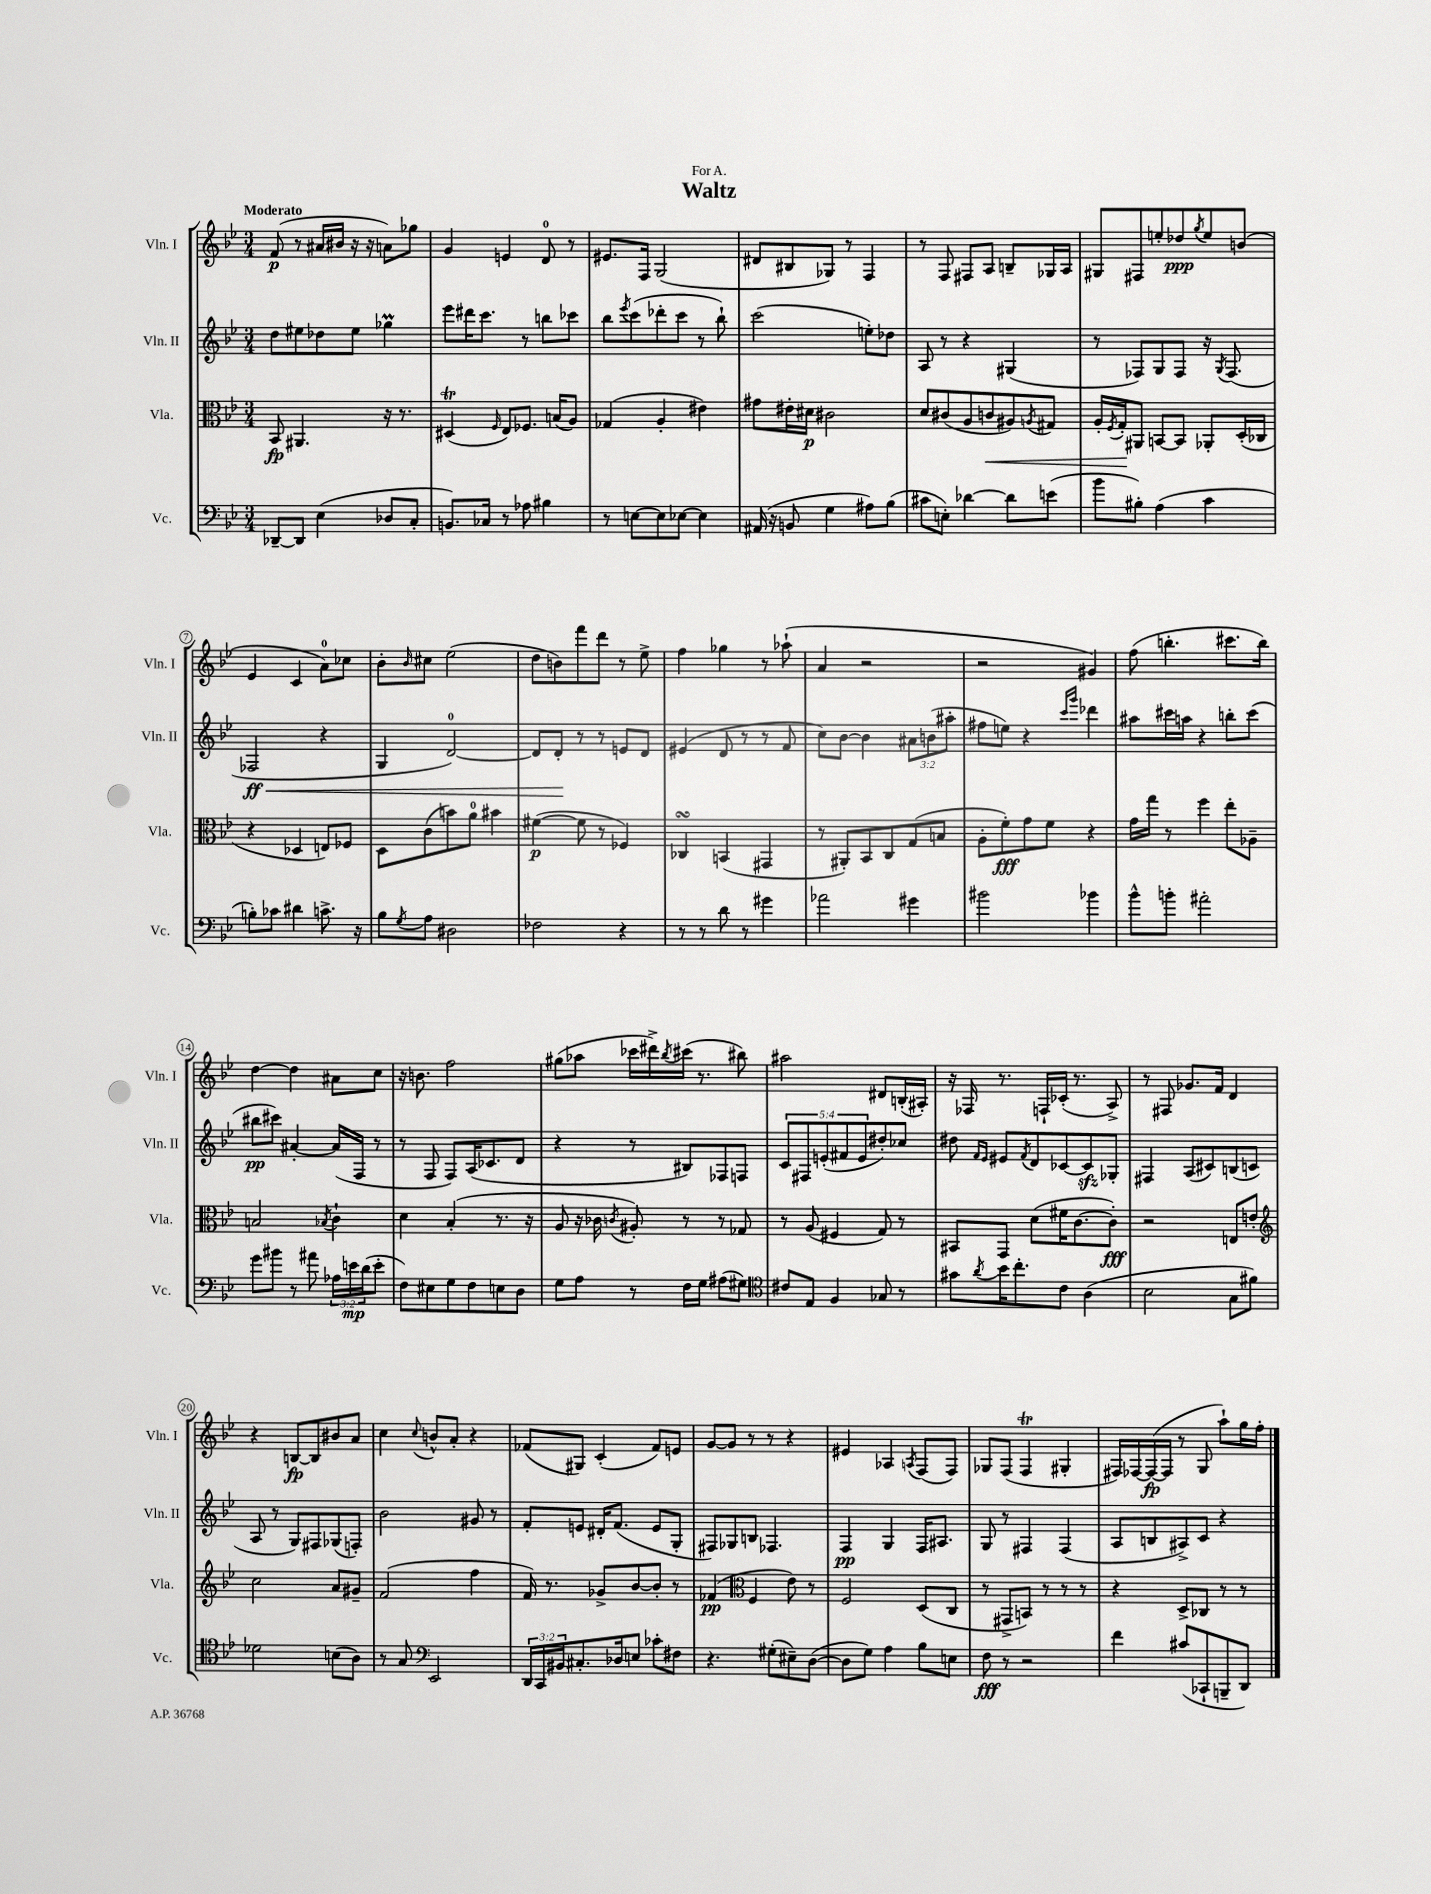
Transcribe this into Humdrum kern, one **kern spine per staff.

**kern	**kern	**kern	**kern
*staff4	*staff3	*staff2	*staff1
*clefF4	*clefC3	*clefG2	*clefG2
*k[b-e-]	*k[b-e-]	*k[b-e-]	*k[b-e-]
*M3/4	*M3/4	*M3/4	*M3/4
[8DD-~/L	8BB-/	8dd\L	(8f/
8DD-/]J	4.AA#/	8ee#\	8r
(4E-\	.	8dd-\	16a#/LL
.	.	.	16b#/JJ
.	.	8ee#\J	16r
.	.	.	16r
8D-/L	16r	4gg-\	8a\L)
.	8.r	.	.
8C'/J	.	.	8gg-\J
=	=	=	=
8.BB/L)	(4D#/	8eee-\L	4g/
.	.	16ddd#\K	.
16C-/Jk	.	8.ccc\J	.
.	16qqF/	.	.
8r	8E-/L)	.	4e/
8A-\	8.F-/J	8r	.
4B#\	.	8bb\L	8d/
.	(16B/LK	.	.
.	8A/J)	8ccc-\J	8r
=	=	=	=
8r	(4G-/	8bb-\L	8.e#/L
.	.	8qeee-/	.
[8E\L	.	(8ccc\	.
.	.	.	16F/Jk
8E\]	4A'/	8ddd-'\	(2G/
[8E-\J	.	8ccc\J	.
4E-\]	4e#\)	8r	.
.	.	8bb-`\)	.
=	=	=	=
(16AA#/	8g#\L	(2ccc\	8d#/L
16r	.	.	.
8BB/	16e#'\L	.	8B#/
.	16d#\JJ	.	.
4G\	2c#\	.	8G-/J)
.	.	.	8r
8A#\L)	.	8ee'\L)	4F/
(8B-\J	.	8dd-\J	.
=	=	=	=
8c#\L	8d/L	8A/	8r
8E'\J)	(8c#/	8r	8F/
[4d-\	8A/	4r	8F#/L
.	8c/	.	8A/J
8d-\]L	8A#/)	(4G#/	8B~/L
.	8qA/	.	.
(8e\J	8G#/J	.	16G-/L
.	.	.	16A/JJ
=	=	=	=
8b-\L	16A'/LL	8r	8G#/L
.	8qF/	.	.
.	16G'/J	.	.
8B#'\J)	8AA#/J	8F-/L)	8F#/
(4A\	[8BB/L	8G/	8ee'/
.	8BB/]J	8F-/J	8dd-/
.	.	.	8qgg/
4c\	8AA-'/L	16r	8ee/
.	.	8qG/	.
.	.	(8.F-/	.
.	(16D'/L	.	(8b/J
.	16C-/JJ	.	.
=	=	=	=
8B'\L)	4r	2F-/	4e-/
8c-\J	.	.	.
4d#\	4D-/	.	4c/
8.c^\	8E/L)	4r	8a\L)
.	8F-/J	.	8cc-\J
16r	.	.	.
=	=	=	=
8B-\L	8D\L	4G/	8b-'\L
8qG/	.	.	16qqb-/
8A\J	(8c\	.	8cc#\J
2D#\	8b\)	[2d/)	(2ee-\
.	8a\J	.	.
.	4b#\	.	.
=	=	=	=
2F-\	([4f#\	8d/]L	8dd\L
.	.	8d'/J	8b\)
.	8f#\]	8r	8fff\
.	8r	8r	8ddd\J
4r	4F-/)	8e/L	8r
.	.	8d/J	8ee-^\
=	=	=	=
8r	4C-/	(4e#/	4ff\
8r	.	.	.
8d\	(4BB/	8d/	4gg-\
8r	.	8r	.
4g#\	4GG#/	8r	8r
.	.	8f/	(8aa-`\
=	=	=	=
2a-\	8r	8cc\L)	4a/
.	8AA#'/L)	[8b-\J	.
.	8BB-/	4b-\]	2r
.	8C/	.	.
4g#\	(8G/	12a#\L	.
.	.	(12b\	.
.	8B/J	.	.
.	.	12aa#'\J	.
=	=	=	=
2b#\	8A'\L	8ff#\L	2r
.	8f'\)	8ee\J)	.
.	8g\	4r	.
.	8f\J	.	.
.	.	16qqccc/LL	.
.	.	16qqggg/JJ	.
4b-\	4r	4ddd-\	4g#/)
=	=	=	=
8b-^^\L	16g\LL	8aa#\L	(8ff\
.	16gg\JJ	.	.
8b'\J	8r	16ccc#\L	4.bb'\
.	.	16aa\JJ	.
2a#'\	4ff\	4r	.
.	8ee-'\L	8bb'\L	8.ccc#\L
.	8A-~\J	(8ccc#\J	.
.	.	.	16bb\Jk)
=	=	=	=
8g\L	2B/	8bb#\L	[4dd\
8b#\J	.	8ccc#\J)	.
8r	.	[4a#'/	4dd\]
8a#\	.	.	.
.	8qB-/	.	.
24A-\LL	4c`\	(16a#/]LL	8a#\L
24e\	.	.	.
.	.	16F/JJ	.
(24d\J	.	.	.
8e'\J	.	8r	8cc\J
=	=	=	=
8F\L)	4d\	8r	16r
.	.	.	8.b\
8E#\	.	8F/	.
8G\	(4B-'/	8F/L)	2ff\
8F\	.	(16A/K	.
.	.	8.c-/	.
8E\	8.r	.	.
8D\J	.	8d/J	.
.	16r	.	.
=	=	=	=
8G\L	8A/	4r	(8gg#\L
8A\J	16r	.	8aa-\J
.	16c-\	.	.
.	8qc/	.	.
8r	8A#'/)	8r	16ccc-\LL
.	.	.	16ddd#^\)
.	.	.	8qbb-/
16F\LL	8r	8B#/L)	(16ccc#\JJ
16G\JJ	.	.	8.r
(8A#\L	8r	8F-/	.
8G#\J)	8G-/	8F/J	8bb#\)
=	=	=	=
*clefC4	*	*	*
8c#/L	8r	10c/L	2aa#\
.	.	10F#/	.
8E-/J	(8A/	.	.
.	.	(10e'/	.
4F/	4F#/	.	.
.	.	10f#/	.
.	.	10e/	.
8G-/	8G/)	8dd#'/)	8d#/L
8r	8r	8cc-/J	(16B'/L
.	.	.	16A#'/JJ)
=	=	=	=
8g#\L	8BB#/L	8dd#\	16r
.	.	.	16F-/
.	.	16qqf/LL	.
8qa/	.	16qqe-/JJ	.
16b-\K	8GG/J	8e#/L	8.r
8.cc'\	.	.	.
.	.	8qf/	.
.	(8d\L	8d/	.
.	.	.	16F`/LL
8c\J	16f#\K	[8c-/	(16c-'/JJ
.	[8.c\	.	8.r
(4A\	.	8c-/]	.
.	8c'\]J)	8G-'/J	8A^/)
=	=	=	=
2B-\	2r	4F#/	8r
.	.	.	8F#/
.	.	(8A/L	8.g-/L
.	.	8c#/)	.
.	.	.	16f/Jk
8G\L	8E/L	(8B/	4d/
8f#\J)	8e'/J	8c/J	.
=	=	=	=
*	*clefG2	*	*
2d-\	2cc\	8A/	4r
.	.	8r	.
.	.	8G/L)	[8B/L
.	.	8F#/	8B/]
(8B\L	8a/L	(8G-/	8b#/
8A\J)	8g#~/J	8F'/J)	8a/J
=	=	=	=
8r	(2f/	2b-\	4cc\
8G/	.	.	.
*clefF4	*	*	*
.	.	.	8qqcc/
2EE-/	.	.	8b^^/L
.	.	.	8a'/J
.	4ff\	8g#/	4r
.	.	8r	.
=	=	=	=
24DD/LL	16f/)	8f'/L	(8f-/L
24CC/	.	.	.
.	8.r	.	.
24BB#/J	.	.	.
8.C#'/	.	8e/J	8G#/J)
.	8g-^/L	16d#'/LK	(4c'/
16D-/k	.	(8.f/J	.
8E/J	[8b-/	.	.
8c-'\L	8b-'/]J	8e/L	8f-/L)
8F#\J	8r	8G'/J	8e/J
=	=	=	=
4.r	(4f-/	8F#/L)	[8g/L
.	.	8G-/	8g/]J
*	*clefC3	*	*
.	4F/	8B/J	8r
(8G#'\L	.	4.F-/	8r
8E#~\)	8e-\)	.	4r
([8D\J	8r	.	.
=	=	=	=
8D\]L	2F/	4F/	4e#/
8G\J)	.	.	.
4A\	.	4G/	4A-/
.	.	.	8qA/
8B-\L	(8D/L	16F/LK	(8F/L
.	.	8.A#/J	.
8E\J	8C/J	.	8F/J)
=	=	=	=
8F\	8r	8G/	8G-/L
8r	8GG#^/L	8r	(8F/J
2r	8BB/J)	4F#/	4F/
.	8r	.	.
.	8r	(4F#/	4G#'/
.	8r	.	.
=	=	=	=
4f\	4r	8A/L	16F#/LL)
.	.	.	[16F-/
.	.	8B/	(16F-/_
.	.	.	16F-/]JJ
(8c#/L	8D^/L	8A#^/)	8r
8CC-`/	8C-/J	8c/J	8G/
8BBB~/	8r	4r	8aa`\L)
8DD/J)	8r	.	16gg\L
.	.	.	16ff'\JJ
==	==	==	==
*-	*-	*-	*-
